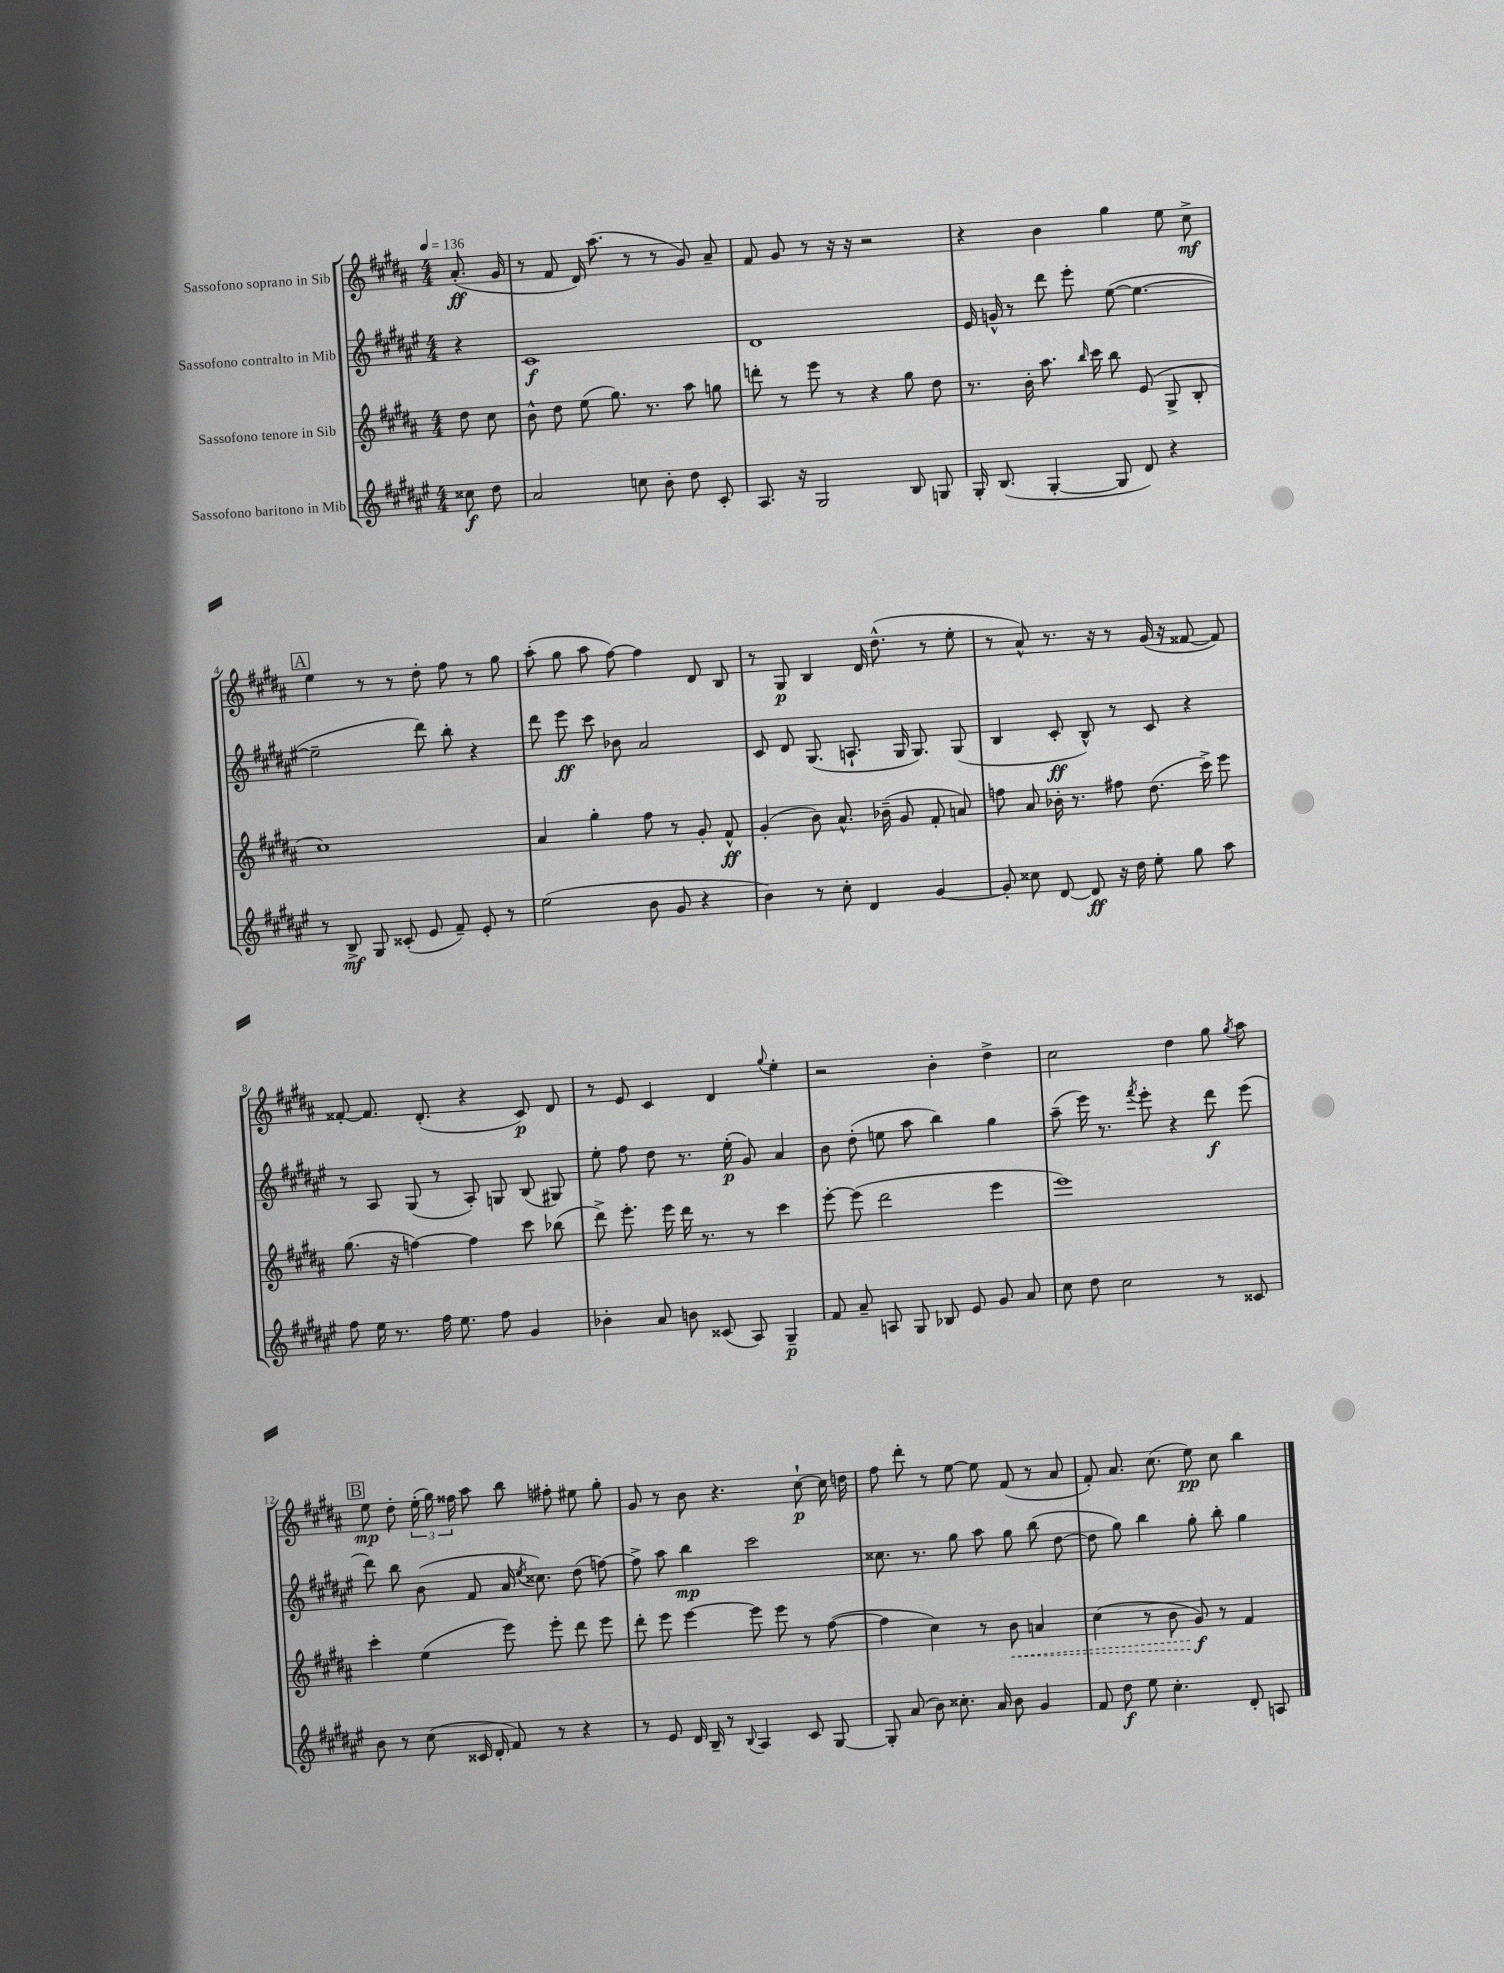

**kern	**dynam	**kern	**dynam	**kern	**dynam	**kern	**dynam
*part4	*part4	*part3	*part3	*part2	*part2	*part1	*part1
*staff4	*staff4	*staff3	*staff3	*staff2	*staff2	*staff1	*staff1
*I"Sassofono baritono in Mib	*	*I"Sassofono tenore in Sib	*	*I"Sassofono contralto in Mib	*	*I"Sassofono soprano in Sib	*
*clefG2	*	*clefG2	*	*clefG2	*	*clefG2	*
*k[f#c#g#d#a#e#]	*	*k[f#c#g#d#a#]	*	*k[f#c#g#d#a#e#]	*	*k[f#c#g#d#a#]	*
*M4/4	*	*M4/4	*	*M4/4	*	*M4/4	*
*MM136	*	*MM136	*	*MM136	*	*MM136	*
=	=	=	=	=	=	=	=
8cc##X\	f	8dd#\	.	4r	.	(8.a#'/	ff
8dd#\	.	8cc#\	.	.	.	.	.
.	.	.	.	.	.	16g#/	.
=1	=1	=1	=1	=1	=1	=1	=1
2a#/	.	8b^^\	.	1c#	f	8r	.
.	.	8dd#\	.	.	.	8f#/	.
.	.	(8ee\	.	.	.	16d#/)	.
.	.	.	.	.	.	(8.aa#\	.
.	.	8.gg#\)	.	.	.	.	.
8ccn\	.	.	.	.	.	8r	.
.	.	8.r	.	.	.	.	.
8b'\	.	.	.	.	.	8r	.
8dd#\	.	8aa#\	.	.	.	8g#/)	.
8c#'/	.	8ggn\	.	.	.	8a#~/	.
=2	=2	=2	=2	=2	=2	=2	=2
8.A#/	.	8dddn'\	.	1d#	.	8f#/	.
.	.	8r	.	.	.	8g#/	.
16r	.	.	.	.	.	.	.
2G#/	.	8eee\	.	.	.	8r	.
.	.	8r	.	.	.	16r	.
.	.	.	.	.	.	16r	.
.	.	4r	.	.	.	2r	.
8B/	.	8gg#\	.	.	.	.	.
8Gn/	.	8dd#\	.	.	.	.	.
=3	=3	=3	=3	=3	=3	=3	=3
16G#'/	.	8.r	.	16e#/	.	4r	.
(8.B/	.	.	.	16gn^^/	.	.	.
.	.	.	.	8r	.	.	.
.	.	16b'\	.	.	.	.	.
[4G#'/	.	8.aa#\	.	8ddd#\	.	4b\	.
.	.	.	.	8eee#'\	.	.	.
.	.	16qqbb/	.	.	.	.	.
.	.	16ccc#\	.	.	.	.	.
8G#/]	.	8bb\	.	([8ee#\	.	4gg#\	.
8d#/)	.	(8e/	.	4.ee#\_	.	.	.
4r	.	8G#^/	.	.	.	8ee\	.
.	.	8B'/	.	.	.	8cc#^\	mf
!!LO:LB:g=z
!!LO:REH:place=s1:t=A
=4	=4	=4	=4	=4	=4	=4	=4
8r	.	1cc#)	.	2ee#~\]	.	4ee\	.
8B^/	mf	.	.	.	.	.	.
8G#/	.	.	.	.	.	8r	.
(8c##X'/	.	.	.	.	.	8r	.
8e#/	.	.	.	8ddd#\)	.	8dd#'\	.
8f#~/)	.	.	.	8bb'\	.	8ff#\	.
8e#'/	.	.	.	4r	.	8r	.
8r	.	.	.	.	.	8gg#\	.
=5	=5	=5	=5	=5	=5	=5	=5
(2ee#\	.	4a#/	.	8ddd#\	.	(8aa#'\	.
.	.	.	.	8eee#\	ff	8gg#\	.
.	.	4gg#'\	.	8ccc#\	.	8aa#\	.
.	.	.	.	8b-X\	.	[8ff#\)	.
8b\	.	8ff#\	.	2a#/	.	4ff#\]	.
8g#/	.	8r	.	.	.	.	.
4r	.	8g#'/	.	.	.	8d#/	.
.	.	8f#^^/	ff	.	.	8B/	.
=6	=6	=6	=6	=6	=6	=6	=6
4b\)	.	(4g#'/	.	8c#/	.	8r	.
.	.	.	.	8d#/	.	8G#/	p
8r	.	8b\)	.	(8.G#/	.	4B/	.
8cc#'\	.	8.a#^^/	.	.	.	.	.
.	.	.	.	8.An`/	.	.	.
4d#/	.	.	.	.	.	16d#/	.
.	.	(16b-X~\	.	.	.	(8.dd#^^\	.
.	.	8g#/	.	16G#/	.	.	.
.	.	.	.	8.G#/)	.	.	.
[4g#/	.	8f#'/	.	.	.	8r	.
.	.	8an/)	.	(8G#/	.	8ee'\	.
=7	=7	=7	=7	=7	=7	=7	=7
8g#'/]	.	8ffn\	.	4B/	.	8r	.
8cc##X\	.	8a#/	.	.	.	8a#^^/)	.
[8d#/	.	16b-X'\	.	8c#'/	ff	8.r	.
.	.	8.r	.	.	.	.	.
8d#/]	ff	.	.	8B^^/)	.	.	.
.	.	.	.	.	.	16r	.
16r	.	8ff#X\	.	8r	.	8r	.
16dd#\	.	.	.	.	.	.	.
8ee#'\	.	(8.dd#\	.	8c#/	.	(16g#/	.
.	.	.	.	.	.	16r	.
8gg#\	.	.	.	4r	.	[8f##X/	.
.	.	16ccc#^\)	.	.	.	.	.
8aa#\	.	8eee\	.	.	.	8f##/])	.
!!LO:LB:g=z
=8	=8	=8	=8	=8	=8	=8	=8
8ff#\	.	(8.gg#\	.	8r	.	[8f##X'/	.
16ee#\	.	.	.	8A#/	.	8.f##/]	.
8.r	.	16r	.	.	.	.	.
.	.	[4ffn\)	.	(8G#/	.	.	.
.	.	.	.	.	.	(8.d#'/	.
16ff#\	.	.	.	8r	.	.	.
8.ee#\	.	.	.	.	.	.	.
.	.	4ff\]	.	8A#'/)	.	4r	.
8ff#\	.	.	.	8Gn/	.	.	.
4g#/	.	8ccc#\	.	(8B/	.	8c#/)	p
.	.	(8bb-X\	.	8G#X/)	.	8d#/	.
=9	=9	=9	=9	=9	=9	=9	=9
4b-X'\	.	8ddd#^\)	.	8ee#'\	.	8r	.
.	.	8.eee'\	.	8ff#\	.	8e/	.
8a#/	.	.	.	8dd#\	.	4c#/	.
.	.	16eee\	.	.	.	.	.
8bn\	.	16ddd#\	.	8.r	.	.	.
.	.	8.r	.	.	.	.	.
(8c##X/	.	.	.	.	.	4d#/	.
.	.	.	.	(16ee#'\	p	.	.
8A#/)	.	8r	.	8g#/)	.	.	.
.	.	.	.	.	.	8qqgg#/	.
4G#~/	p	4ccc#\	.	4a#/	.	4ee'\	.
=10	=10	=10	=10	=10	=10	=10	=10
8f#/	.	[8eee'\	.	8b\	.	2r	.
8a#~/	.	(8eee\]	.	(8dd#'\	.	.	.
8An/	.	2ddd#\	.	8een\	.	.	.
8G#/	.	.	.	8aa#\	.	.	.
8B-X/	.	.	.	4bb\)	.	4b'\	.
8e#/	.	.	.	.	.	.	.
8g#/	.	4eee\	.	4gg#\	.	4dd#^\	.
8a#/	.	.	.	.	.	.	.
=11	=11	=11	=11	=11	=11	=11	=11
8cc#\	.	1eee)	.	(8aa#~\	.	2cc#\	.
8dd#\	.	.	.	16eee#\)	.	.	.
.	.	.	.	8.r	.	.	.
2cc#\	.	.	.	.	.	.	.
.	.	.	.	8qfff#/	.	.	.
.	.	.	.	8eee#'\	.	.	.
.	.	.	.	4r	.	4dd#\	.
8r	.	.	.	8ddd#\	f	8gg#\	.
.	.	.	.	.	.	8qgg#/	.
8c##X/	.	.	.	(8eee#\	.	8aa#\	.
!!LO:LB:g=z
!!LO:REH:place=s1:t=B
=12	=12	=12	=12	=12	=12	=12	=12
8b\	.	4ccc#'\	.	8ddd#\)	.	8ee\	mp
8r	.	.	.	8bb\	.	8dd#'\	.
(8cc#\	.	(4ee\	.	(8b\	.	(24ee'\	.
.	.	.	.	.	.	24gg#\)	.
.	.	.	.	.	.	24ff##X\	.
16c##X/	.	.	.	8f#/	.	8aa#\	.
16d#'/	.	.	.	.	.	.	.
8f#/)	.	8eee\)	.	16a#/	.	8bb\	.
.	.	.	.	8qee#/	.	.	.
.	.	.	.	8.cc##X\)	.	.	.
8r	.	8eee'\	.	.	.	8ff#X'\	.
4r	.	8ddd#\	.	(8dd#\	.	8ee#X\	.
.	.	8eee\	.	[8ffn\)	.	8gg#'\	.
=13	=13	=13	=13	=13	=13	=13	=13
8r	.	8ddd#'\	.	8ff^\]	.	8g#/	.
8e#/	.	8eee\	.	8aa#\	.	8r	.
16d#/	.	[4eee\	.	4bb\	mp	8b\	.
16B~/	.	.	.	.	.	.	.
8r	.	.	.	.	.	4.r	.
8qqB/	.	.	.	.	.	.	.
4A#/	.	8eee\]	.	2ccc#\	.	.	.
.	.	8eee\	.	.	.	.	.
8c#/	.	8r	.	.	.	[8cc#`\	p
[8G#/	.	([8ff#\	.	.	.	16cc#\]	.
.	.	.	.	.	.	16ddn\	.
=14	=14	=14	=14	=14	=14	=14	=14
8G#'/]	.	4ff#\]	.	8.cc##X\	.	8ff#\	.
(8a#/	.	.	.	.	.	8ddd#'\	.
.	.	.	.	8.r	.	.	.
8b\)	.	4cc#\)	.	.	.	8r	.
8.cc##X'\	.	.	.	8gg#\	.	[8ee\	.
.	.	8r	.	8aa#\	.	8ee\]	.
16a#/	.	.	.	.	.	.	.
!	!	!	!LO:HP:b	!	!	!	!
8b\	.	8b\	<	8gg#\	.	(8f#/	.
4g#/	.	4an/	.	(8bb\	.	8r	.
.	.	.	.	[8dd#\	.	8a#/	.
=15	=15	=15	=15	=15	=15	=15	=15
8f#/	.	(4cc#\	.	8dd#\]	.	8f#'/)	.
8dd#\	f	.	.	8gg#\)	.	8.a#/	.
8ee#\	.	8r	.	4bb\	.	.	.
.	.	.	.	.	.	(8.cc#\	.
4.cc#'\	.	8b\	.	.	.	.	.
.	.	8g#/)	f	8gg#'\	.	8ee\)	pp
.	.	8r	[	8bb'\	.	8cc#\	.
8d#'/	.	4f#/	.	4gg#\	.	4bb\	.
8An/	.	.	.	.	.	.	.
==	==	==	==	==	==	==	==
*-	*-	*-	*-	*-	*-	*-	*-
